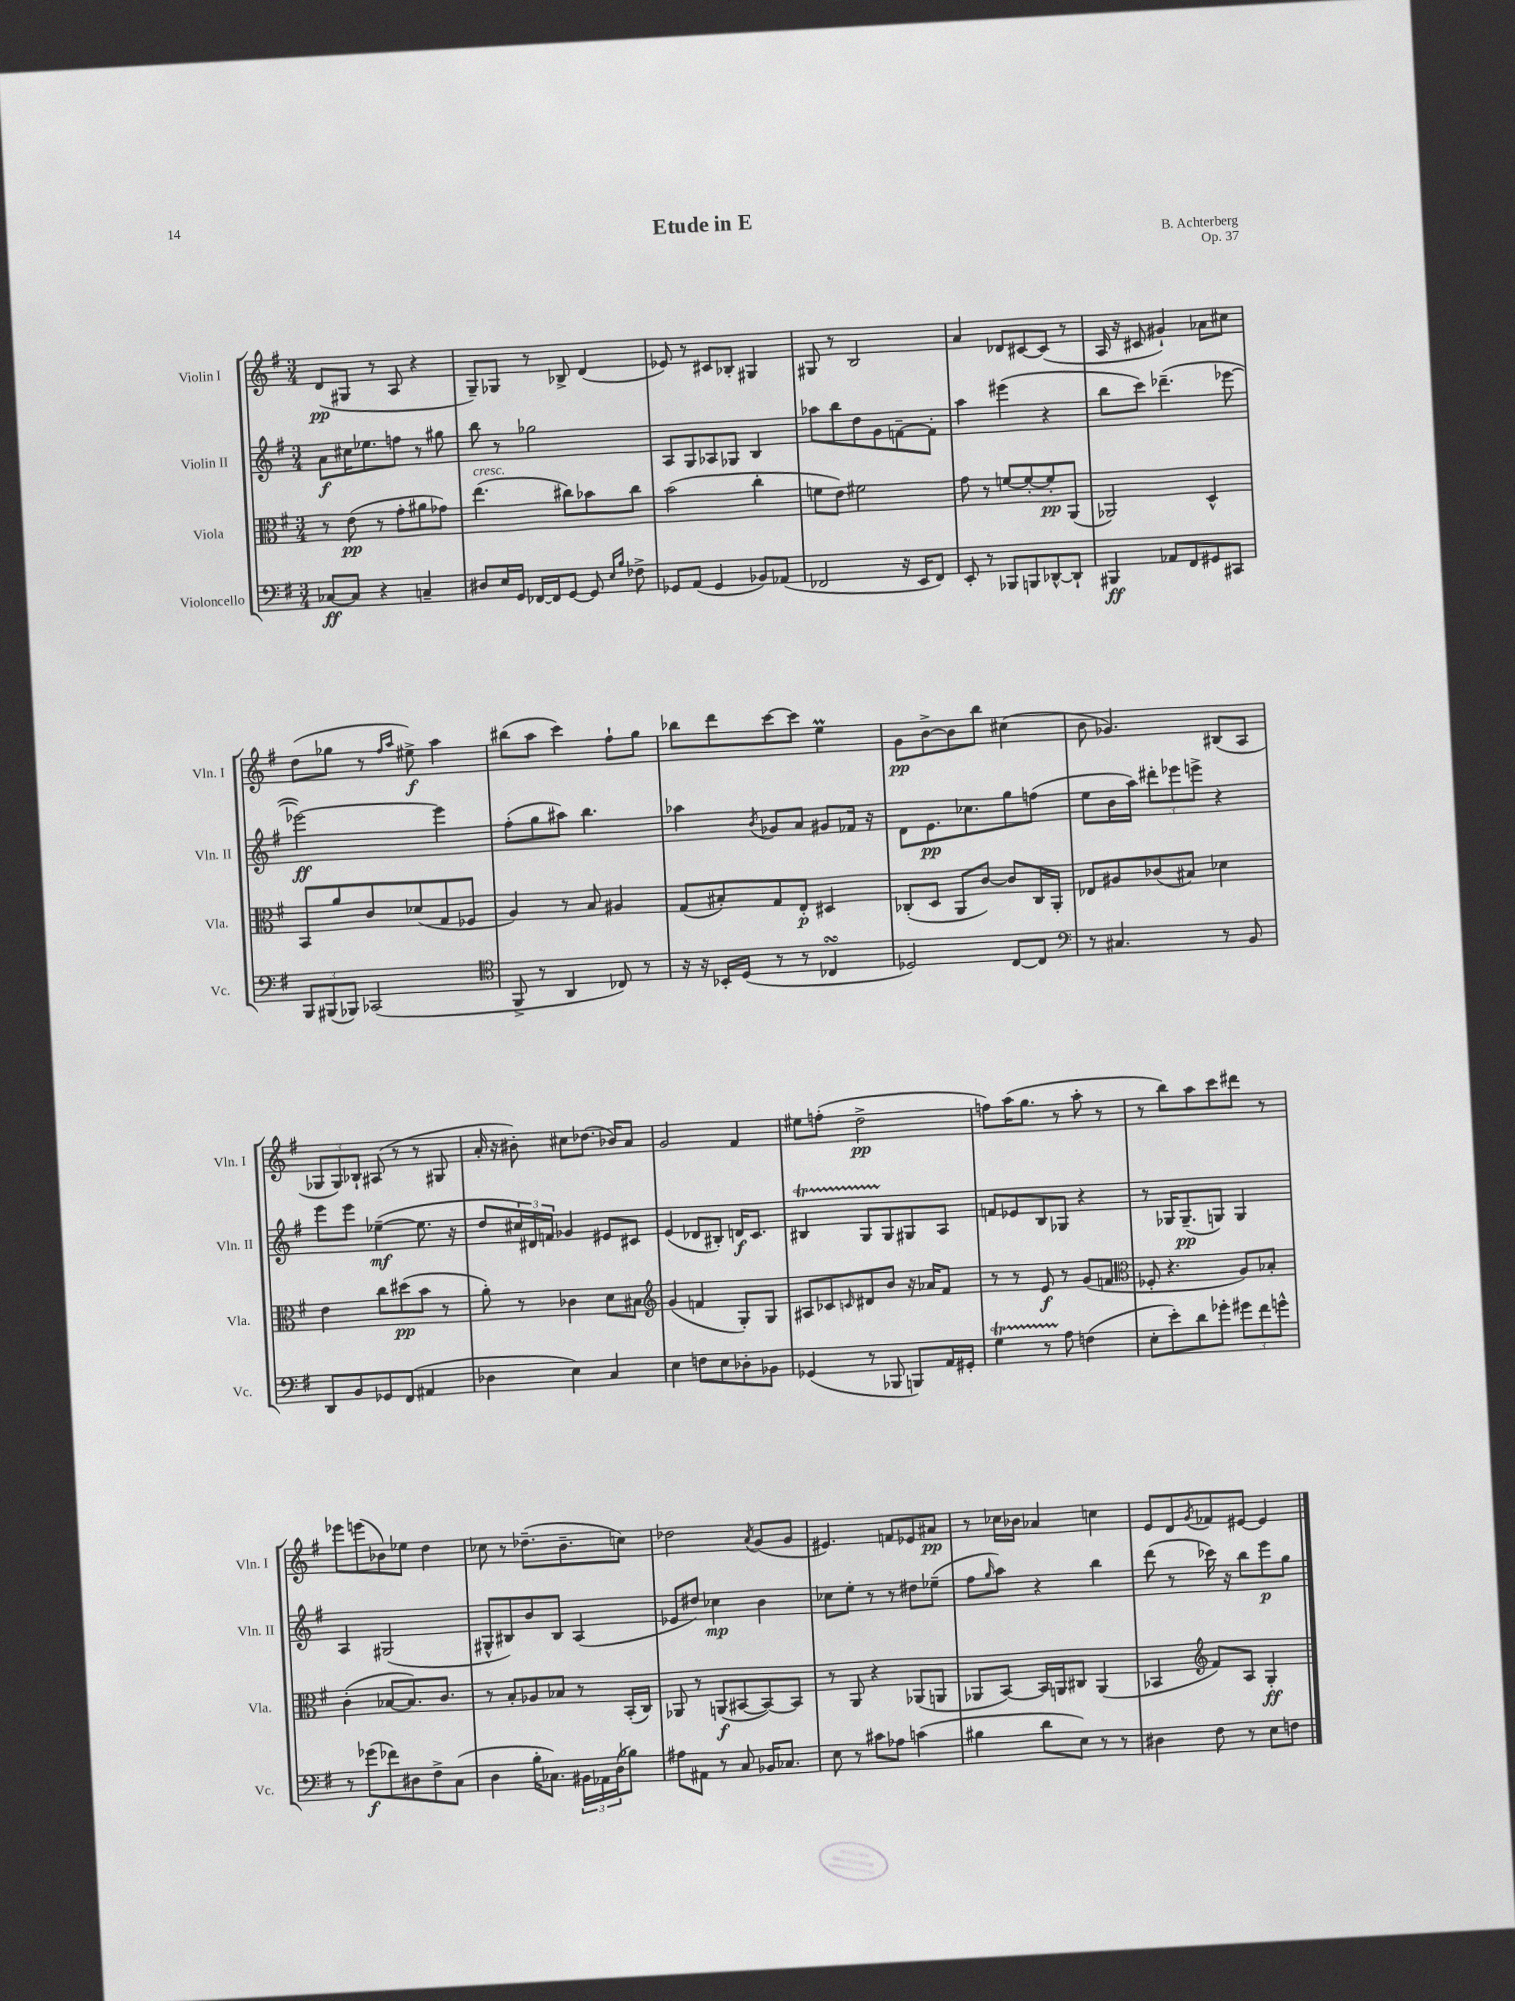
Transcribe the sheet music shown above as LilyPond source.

\header { title = "Etude in E" composer = "B. Achterberg" opus = "Op. 37" }
<<
\new StaffGroup <<
\new Staff = "s0" \with { instrumentName = "Violin I" shortInstrumentName = "Vln. I" } {
    \clef treble \key g \major \numericTimeSignature \time 3/4
    d'8\pp( gis8 r8 a8 r4 |
    g8--) ges8 r8 bes8-> d'4( |
    ees'8) r8 cis'8 bes8-. gis4 |
    gis8 r8 b2 |
    a'4 des'8 cis'8~ cis'8( r8 |
    a16 r16 cis'8 gis'4-!) aes'8 cis''8 |
    d''8( ges''8 r8 \grace { fis''16 a''16 } eis''8->\f) a''4 |
    bis''8( a''8 c'''4) fis''8-! g''8 |
    bes''8 d'''8 c'''8~ c'''8 e''4\prall |
    g'8\pp b'8~-> b'8 b''8 cis''4( |
    b'8 ges'4.) bis8( a8 |
    \tuplet 3/2 { ges8 ges8) bes8-! } ais8( r8 r8 gis8 |
    a'16-. r16 bis'8-.) cis''8 des''8.( bes'16) a'8 |
    g'2 fis'4 |
    eis''8 f''8-.( d''2->\pp |
    f''8) a''16( g''8. r8 a''8-. r8 |
    r8 b''8) a''8 c'''8 dis'''8 r8 |
    ees'''8 e'''8( bes'8) ees''8 d''4 |
    ces''8 r8 des''8.--( b'8.-- c''8) |
    des''2 \acciaccatura { a'8 } g'8( g'8 |
    eis'4.) f'8 ees'8 ais'8\pp |
    r8 ces''16 bes'16 aes'4 c''4 |
    e'8 d'8 \acciaccatura { g'8 } fes'8 eis'8~ eis'4 \bar "|." |
}
\new Staff = "s1" \with { instrumentName = "Violin II" shortInstrumentName = "Vln. II" } {
    \clef treble \key g \major \numericTimeSignature \time 3/4
    a'8\f cis''16 ees''8. f''8 r8 gis''8 |
    b''8 r8 ges''2 |
    a8 g8 aes8 ges8 b4 |
    aes''8 b''8 d''8 g'8 f'8~-- f'8-. |
    a''4 eis'''4( r4 |
    b''8 c'''8) des'''4.--( ees'''8~ |
    ees'''2~\ff) ees'''4 |
    fis''8-.( g''8 ais''8) b''4. |
    aes''4 \acciaccatura { b'8 } ges'8 a'8 gis'8 fes'16 r16 |
    d'8 e'8.\pp ces''8. g''8 f''8( |
    e''8 b'16 a''16) \tuplet 3/2 { dis'''8-. ees'''8 e'''8-> } r4 |
    e'''8 e'''8 ees''4~--\mf( ees''8. r16 |
    d''8 \tuplet 3/2 { cis''16) dis'16 f'16 } ges'4 eis'8 cis'8 |
    e'4( des'8 bis8-.) d'16\f c'8. |
    bis4\startTrillSpan g8 g8\stopTrillSpan gis8 a8 |
    f'8 ees'8 b8 ges8 r4 |
    r8 ges16 ges8.--\pp( g8) g4 |
    a4 gis2( |
    gis8-^ bis8) b'8 bis8 a4( |
    ees'8 dis''8) ces''4\mp b'4 |
    ces''8 e''8-. r8 r8 dis''8 ees''8--( |
    fis''8 \grace { g''16 } a''8) r4 b''4 |
    d'''8( r8 ces'''16) r16 b''8 e'''8\p g''8 \bar "|." |
}
\new Staff = "s2" \with { instrumentName = "Viola" shortInstrumentName = "Vla." } {
    \clef alto \key g \major \numericTimeSignature \time 3/4
    r8 e'8\pp( r8 g'8-. ais'8 ges'8) |
    e''4.^\markup { \italic "cresc." }( cis''8) bes'8 cis''8 |
    b'2( c''4-. |
    f'8 e'8) fis'2 |
    g'8 r8 f'8~ f'8~-. f'8-.\pp a,8( |
    aes,2) d4-^ |
    b,8 a'8 c'8 des'8( g8 fes8 |
    a4) r8 b8 ais4 |
    g8( bis8-.) g8 e8-.\p dis4 |
    ces8-.( d8 a,8 c'8~) c'8 ces16 a,16-. |
    ees8 ais8 ces'8( bis8) des'4 |
    e'4 c''8 dis''8\pp( b'8 r8 |
    a'8-.) r8 ces'4 d'8 bis8 |
    \clef treble g'4( f'4 g8-.) g8 |
    ais8 ces'8 \grace { c'16 } dis'8 b'8 r16 aes'16 fis'8 |
    r8 r8 e'8\f r8 g'8( f'8 |
    \clef alto fes8-. r4. a8) bes8-. |
    c'4-.( bes8~ bes8.) c'8. |
    r8 b8-. aes8 bes8 r8 b,16-.( c16) |
    aes,8 r8 a,8\f( bis,8~ bis,8~) bis,8 |
    r8 a,8 r4 aes,8( a,8 |
    aes,8 b,8~) b,16 a,16 cis8 a,4( |
    bes,4 \clef treble fis'8) a8 g4-.\ff \bar "|." |
}
\new Staff = "s3" \with { instrumentName = "Violoncello" shortInstrumentName = "Vc." } {
    \clef bass \key g \major \numericTimeSignature \time 3/4
    ces8~\ff ces8 r4 c4-- |
    dis8 e16 g,16 fes,16~ fes,16 g,8~ g,8 \grace { e16 b16 } fes8-> |
    ges,8 a,8( ges,4 bes,8) aes,8( |
    fes,2 r16 e,16 fes,8) |
    e,8-. r8 bes,,8 b,,8 des,8~-^ des,8-! |
    bis,,4\ff aes,8 fis,8 gis,8 cis,8 |
    \tuplet 3/2 { b,,8 bis,,8( bes,,8) } ces,2( |
    \clef tenor fis,8-> r8 a,4 ces8) r8 |
    r16 r16 bes,16-. d16( r8 r8 ces4\turn |
    des2) c8~ c8 |
    \clef bass r8 cis4. r8 b,8 |
    d,8 b,8 ges,8 fis,8( ais,4 |
    des4 e4) c4 |
    e4 f8 e8 des8-. bes,8 |
    ges,4( r8 bes,,8 b,,8) a,16 gis,16-. |
    g4\startTrillSpan r8 a8\stopTrillSpan f4( |
    e8-. e'8-.) d'8 ges'8-. \tuplet 3/2 { gis'8 fis'8 g'8-^ } |
    r8 ges'8\f( fes'8) dis8 fis8-> c8( |
    d4 b16-. ces8.) \tuplet 3/2 { bis,16 aes,16 d16( } bes8) |
    ais8 ais,8 r8 c8 bes,16 ces8. |
    e8 r8 cis'8 aes8 c'4( |
    bis4 d'8 e8) r8 r8 |
    dis4 fis8 r8 e8 f8 \bar "|." |
}
>>
>>
\layout { \context { \Score \remove "Bar_number_engraver" } }
